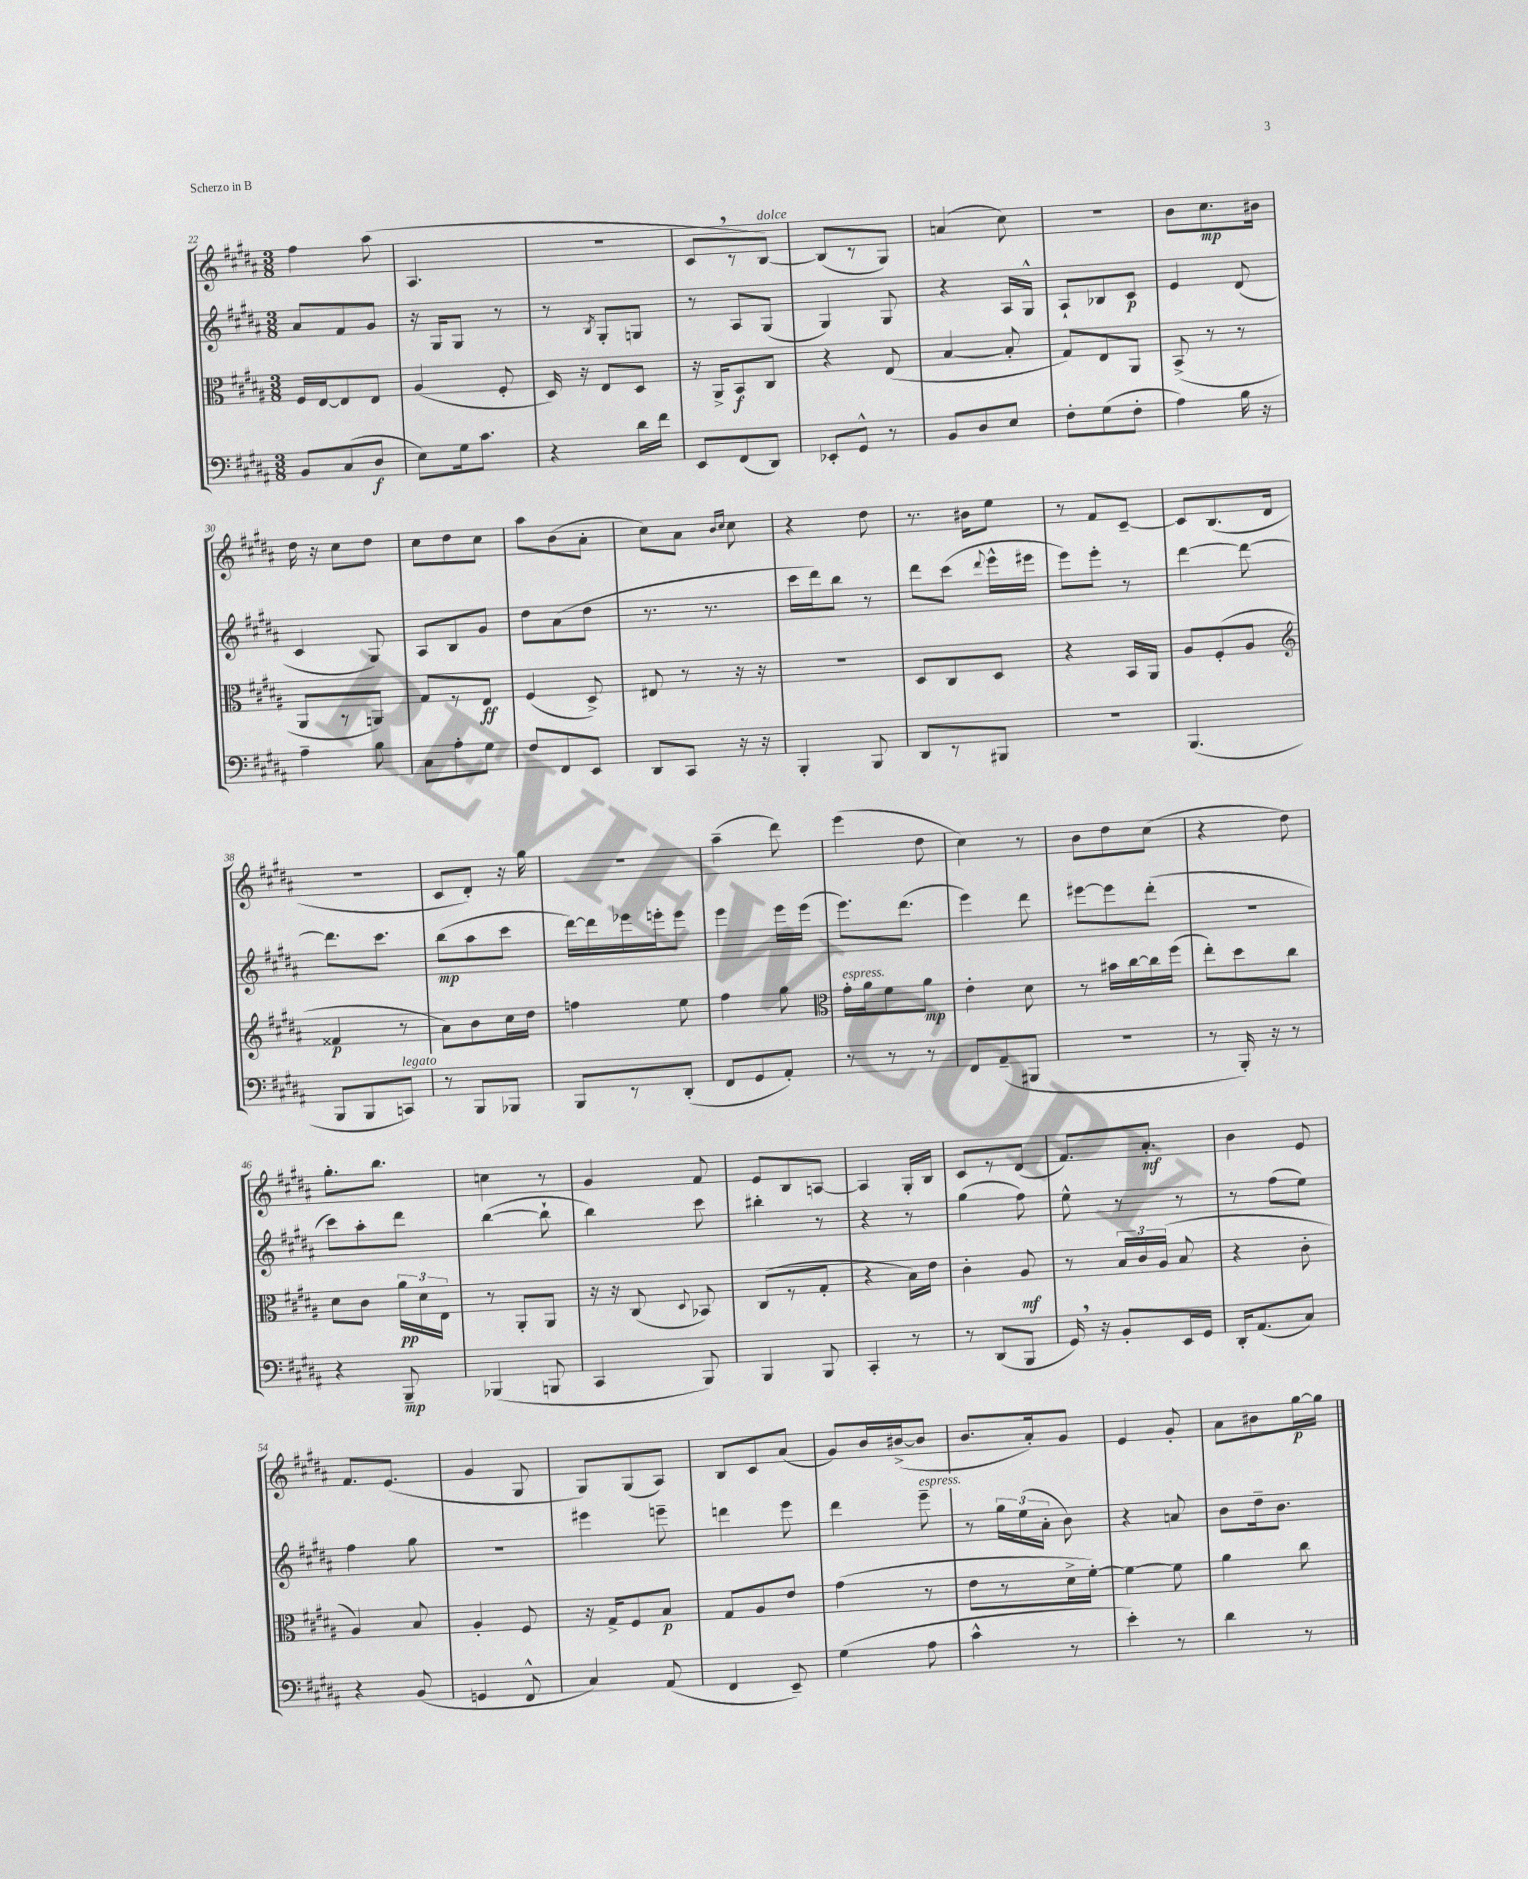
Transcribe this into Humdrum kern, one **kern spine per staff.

**kern	**kern	**kern	**kern
*staff4	*staff3	*staff2	*staff1
*clefF4	*clefC3	*clefG2	*clefG2
*k[f#c#g#d#a#]	*k[f#c#g#d#a#]	*k[f#c#g#d#a#]	*k[f#c#g#d#a#]
*M3/8	*M3/8	*M3/8	*M3/8
8BB	16F#	8a#	4ff#
.	[16E	.	.
(8C#	8E]	8f#	.
8D#	8E	8g#	(8aa#
=	=	=	=
8E)	(4A#	16r	4.A#
.	.	16G#	.
16G#	.	8G#	.
8.c#	.	.	.
.	8F#'	8r	.
=	=	=	=
4r	16D#)	8r	4.r
.	16r	.	.
.	.	8qB	.
.	8E	8G#'	.
16d#	8D#	8G	.
16f#	.	.	.
=	=	=	=
8EE	16r	8r	8c#
.	16AA#^	.	.
(8FF#	8BB	8A#	8r
8DD#)	8C#	(8G#	[8B)
=	=	=	=
8EE-'	4r	4G#)	(8B]
8GG#^^	.	.	8r
8r	(8E	8G#	8G#)
=	=	=	=
8BB	[4B	4r	(4a
8D#	.	.	.
8E	8B']	16A#	8cc#)
.	.	16G#^^	.
=	=	=	=
8F#'	8G#)	8A#`	4.r
(8G#	8E	8B-	.
8F#'	8AA#	8c#	.
=	=	=	=
4A#)	(8BB^	4e	8b
.	8r	.	8.cc#
16B	8r	(8d#	.
16r	.	.	16b#
=	=	=	=
4A#~	8AA#	4c#	16dd#
.	.	.	16r
.	8r	.	8cc#
8B	8AA)	8G#)	8dd#
=	=	=	=
8C#	8G#	8A#	8cc#
8A#'	8r	8B	8dd#
8G#	8E	8g#	8cc#
=	=	=	=
8F#	(4F#	8dd#	8aa#
8FF#	.	(8a#	(8b
8EE	8D#^)	8dd#	8a#'
=	=	=	=
8DD#	8E#	8.r	8cc#)
8CC#	8r	.	8a#
.	.	8.r	.
.	.	.	16qqb
.	.	.	16qqcc#
16r	16r	.	8cc#
16r	16r	.	.
=	=	=	=
4BBB'	4.r	16ccc#	4r
.	.	16ddd#)	.
.	.	8bb	.
8BBB	.	8r	8dd#
=	=	=	=
8DD#	8D#	8ddd#	8.r
8r	8C#	(8ccc#	.
.	.	.	16b#
.	.	8qqddd#	.
8BBB#	8D#	16eee^^	8ee
.	.	16eee#	.
=	=	=	=
4.r	4r	8eee)	8r
.	.	8eee'	8f#
.	16BB	8r	[8c#~
.	16AA#	.	.
=	=	=	=
(4.BBB	8A#	[4ddd#	8c#]
.	(8F#'	.	(8.B
.	8A#	8ddd#_	.
.	.	.	16d#
=	=	=	=
*	*clefG2	*	*
8BBB	4f##	8.ddd#]	4.r
8BBB	.	.	.
.	.	8.ccc#	.
8CC)	8r	.	.
=	=	=	=
8r	8a#)	(8bb	8c#
8BBB	8b	8aa#	8d#')
8BBB-	16cc#	8ccc#	16r
.	16dd#	.	16gg#
=	=	=	=
8BBB	4ff	[16ddd#)	4.r
.	.	16ddd#]	.
8r	.	16eee-	.
.	.	16eee'	.
(8DD#'	8ee	8eee	.
=	=	=	=
8FF#	4ff#	4eee	(4aa#~
8GG#	.	.	.
8AA#')	8gg#	16eee	8ddd#)
.	.	(16eee	.
=	=	=	=
*	*clefC3	*	*
8r	16g#'	8.eee)	(4eee
.	16a#	.	.
8r	8f#	.	.
.	.	(8.ddd#	.
8r	8a#	.	8dd#
=	=	=	=
8FF#	4e'	4eee)	4cc#)
(8AA#~	.	.	.
8BBB#	8d#	8ddd#	8r
=	=	=	=
4.r	8r	[8eee#	8b
.	16b#	8eee#]	8dd#
.	[16cc#	.	.
.	16cc#]	(8ddd#'	(8cc#
.	(16ff#	.	.
=	=	=	=
8r	8ee')	4.r	4r
16BBB')	8dd#	.	.
16r	.	.	.
8r	8cc#	.	8dd#)
=	=	=	=
4r	8d#	8ccc#)	8.gg#'
.	8c#	8aa#'	.
.	.	.	8.bb
8BBB~	24a#	8ddd#	.
.	24d#	.	.
.	24E	.	.
=	=	=	=
(4BBB-	8r	([4bb	4cc
.	8AA#'	.	.
8BBB	8AA#	8bb`]	8r
=	=	=	=
4CC#	16r	4bb)	4g#
.	16r	.	.
.	(8C#	.	.
.	8qqD#	.	.
8BBB)	8BB-)	8ccc#	8f#
=	=	=	=
4BBB	(8C#	4bb#'	8e
.	8r	.	8B
8BBB	8G#'	8r	[8A
=	=	=	=
4CC#'	4r	4r	4A]
8r	16B)	8r	16G#'
.	16e	.	16B
=	=	=	=
8r	4c#'	(4gg#	8c#
(8DD#	.	.	8r
8BBB	8A#	8ff#)	(8d#
=	=	=	=
16GG#)	8r	8ee^^	8.f#)
16r	.	.	.
8BB'	24B	8r	.
.	24c#	.	.
.	.	.	8.a#'
.	(24A#	.	.
16EE	8B	8r	.
16GG#	.	.	.
=	=	=	=
16DD#'	4r	8r	4b
(8.AA#	.	.	.
.	.	(8ff#	.
8C#)	8c#'	8ee)	8e
=	=	=	=
4r	4A#)	4ff#	8.f#
.	.	.	(8.e
(8BB	8B	8gg#	.
=	=	=	=
4GG	4A#'	4.r	4g#
8FF#^^	8F#	.	8G#
=	=	=	=
4C#)	16r	4eee#	8G#)
.	16G#^	.	.
.	8F#	.	(8G#
(8AA#	8B	8eee~	8A#)
=	=	=	=
4FF#	8G#	4ddd	8B
.	8A#	.	8c#
8EE~)	8e	8eee	(8a#
=	=	=	=
(4G#	(4g#	4ddd#	8g#)
.	.	.	16b
.	.	.	([16b#^
8A#	8r	8eee~	8b#]
=	=	=	=
4c#^^	8e	8r	8.b
.	8r	24gg#	.
.	.	(24ee	.
.	.	.	16a#')
.	.	24a#'	.
8r	16d#^	8b)	8g#
.	[16f#')	.	.
=	=	=	=
4e')	4f#_	4r	4e
8r	8f#]	8a	8g#'
=	=	=	=
4d#	4a#	8b	8a#
.	.	16dd#~	8b#
.	.	8.b	.
8r	8cc#	.	[16gg#
.	.	.	16gg#]
==	==	==	==
*-	*-	*-	*-
